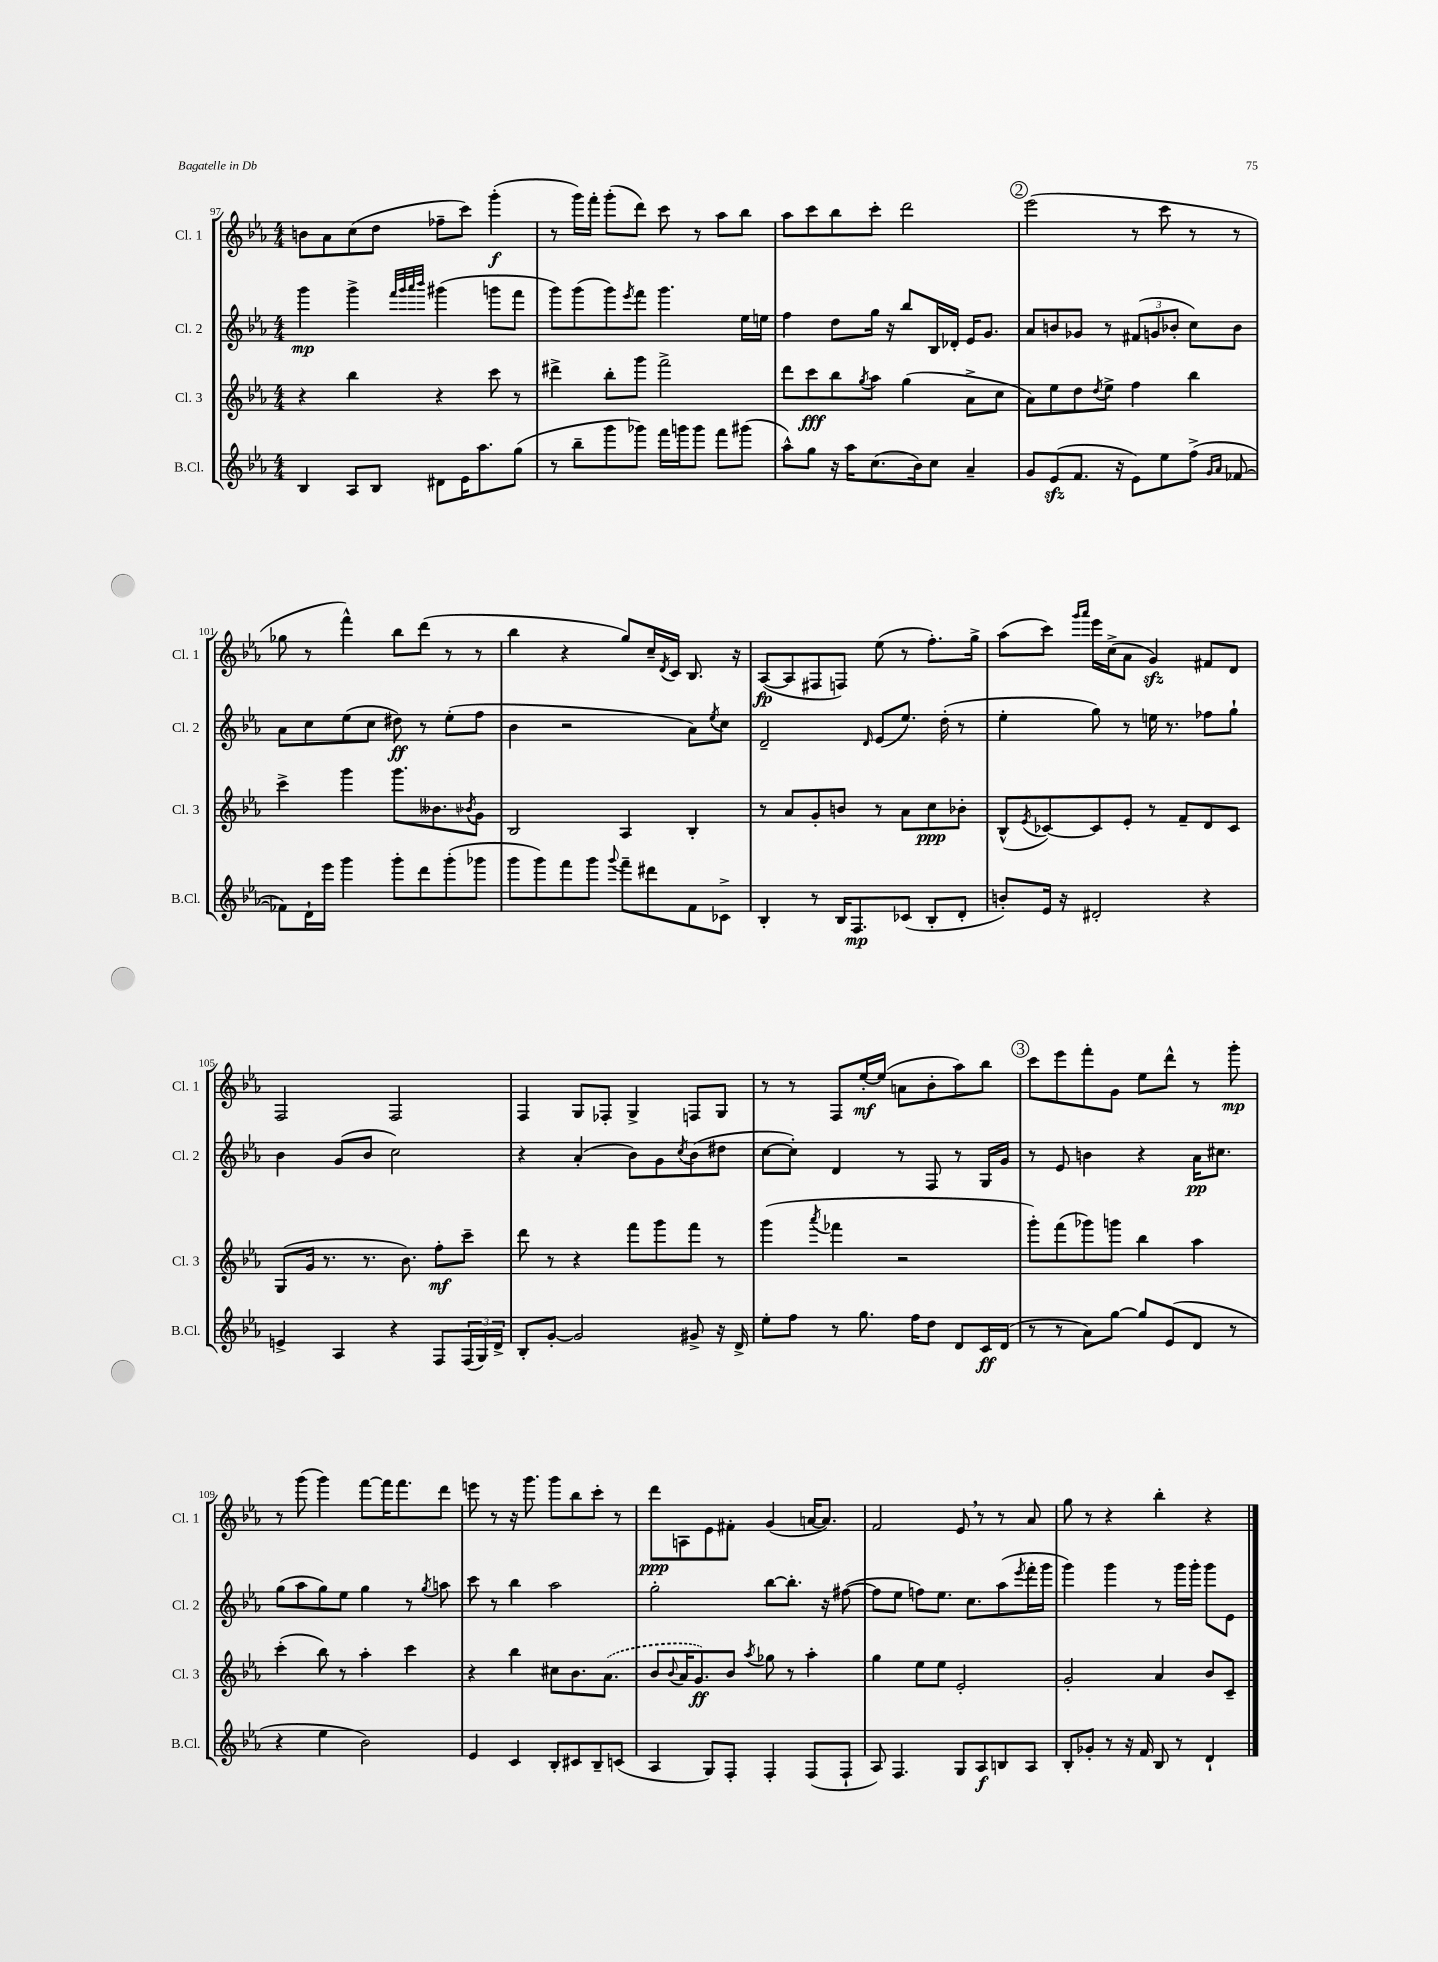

**kern	**dynam	**kern	**dynam	**kern	**dynam	**kern	**dynam
*part4	*part4	*part3	*part3	*part2	*part2	*part1	*part1
*staff4	*staff4	*staff3	*staff3	*staff2	*staff2	*staff1	*staff1
*I"B.Cl.	*	*I"Cl. 3	*	*I"Cl. 2	*	*I"Cl. 1	*
*I'B.Cl.	*	*I'Cl. 3	*	*I'Cl. 2	*	*I'Cl. 1	*
*clefG2	*	*clefG2	*	*clefG2	*	*clefG2	*
*k[b-e-a-]	*	*k[b-e-a-]	*	*k[b-e-a-]	*	*k[b-e-a-]	*
*M4/4	*	*M4/4	*	*M4/4	*	*M4/4	*
=97	=97	=97	=97	=97	=97	=97	=97
4B-/	.	4r	.	4ggg\	mp	8bn\L	.
.	.	.	.	.	.	8a-\	.
8A-/L	.	4bb-\	.	4ggg^\	.	(8cc\	.
8B-/J	.	.	.	.	.	8dd\J	.
.	.	.	.	32qqfff/LLL	.	.	.
.	.	.	.	32qqggg/	.	.	.
.	.	.	.	32qqaaa-/	.	.	.
.	.	.	.	32qqbbb-/JJJ	.	.	.
8d#X\L	.	4r	.	(4ggg#X\	.	8ff-X~\L	.
16e-\K	.	.	.	.	.	8ccc\J)	.
8.aa-\	.	.	.	.	.	.	.
.	.	8ccc\	.	8gggn\L	.	(4ggg'\	f
(8gg\J	.	8r	.	8fff\J	.	.	.
=98	=98	=98	=98	=98	=98	=98	=98
8r	.	4ddd#X^\	.	8ggg\L)	.	8r	.
8bb-~\L	.	.	.	(8ggg\	.	16ggg\LL)	.
.	.	.	.	.	.	16fff'\JJ	.
8ggg\	.	8bb-'\L	.	8ggg\)	.	(8ggg'\L	.
.	.	.	.	8qeee-/	.	.	.
8ggg-X\J)	.	8ggg\J	.	8fff\J	.	8ddd\J)	.
16fff\LL	.	2fff^\	.	4.ggg\	.	8ccc\	.
16gggn\J	.	.	.	.	.	.	.
8ggg\J	.	.	.	.	.	8r	.
8fff\L	.	.	.	.	.	8aa-\L	.
(8ggg#X\J	.	.	.	16ee-\LL	.	8bb-\J	.
.	.	.	.	16een\JJ	.	.	.
=99	=99	=99	=99	=99	=99	=99	=99
8aa-^^\L)	.	8ddd\L	.	4ff\	.	8aa-\L	.
8gg\J	.	8ccc\	fff	.	.	8ccc\	.
16r	.	8bb-\	.	8dd\L	.	8bb-\	.
16aa-\KL	.	.	.	.	.	.	.
.	.	8qgg/	.	.	.	.	.
(8.cc\	.	8aa-\J	.	16gg\Jk	.	8ccc'\J	.
.	.	.	.	16r	.	.	.
.	.	(4gg\	.	8bb-/L	.	2ddd\	.
16b-\k)	.	.	.	.	.	.	.
8cc\J	.	.	.	16B-/L	.	.	.
.	.	.	.	16d-X'/JJ	.	.	.
4a-~/	.	8a-^\L	.	16e-/KL	.	.	.
.	.	.	.	8.g/J	.	.	.
.	.	8cc\J	.	.	.	.	.
!!LO:REH:place=s1:t=2
=100	=100	=100	=100	=100	=100	=100	=100
8g/L	.	8a-\L)	.	8a-/L	.	(2eee-\	.
(8e-zz/	.	8ee-\	.	8bn/	.	.	.
8.f/J	.	8dd\	.	8g-X/J	.	.	.
.	.	8qdd/	.	.	.	.	.
.	.	8ee-^\J	.	8r	.	.	.
16r	.	.	.	.	.	.	.
8e-\L)	.	4ff\	.	(12f#X/L	.	8r	.
.	.	.	.	12gn/	.	.	.
8ee-\	.	.	.	.	.	8ccc\	.
.	.	.	.	12b-X'/J	.	.	.
(8ff^\J	.	4bb-\	.	8cc\L)	.	8r	.
16qqg/LL	.	.	.	.	.	.	.
16qqa-/JJ	.	.	.	.	.	.	.
[8f-X/	.	.	.	8b-\J	.	8r	.
!!LO:LB:g=z
=101	=101	=101	=101	=101	=101	=101	=101
8f-X\L])	.	4ccc^\	.	8a-\L	.	8gg-X\	.
16d`\L	.	.	.	8cc\	.	8r	.
16eee-\JJ	.	.	.	.	.	.	.
4ggg\	.	4ggg\	.	(8ee-\	.	4fff^^\)	.
.	.	.	.	8cc\J	.	.	.
8ggg'\L	.	8.ggg\L	.	8dd#X\)	ff	8bb-\L	.
8ddd\	.	.	.	8r	.	(8ddd\J	.
.	.	8.b--X\	.	.	.	.	.
(8ggg'\	.	.	.	(8ee-'\L	.	8r	.
.	.	8qb-X/	.	.	.	.	.
8ggg-X\J	.	8g\J	.	8ff\J	.	8r	.
=102	=102	=102	=102	=102	=102	=102	=102
8ggg\L	.	2B-/	.	4b-\	.	4bb-\	.
8ggg\)	.	.	.	.	.	.	.
8fff\	.	.	.	2r	.	4r	.
8ggg\J	.	.	.	.	.	.	.
8qqggg/	.	.	.	.	.	.	.
8fff~\L	.	4A-/	.	.	.	8gg/L)	.
8ddd#X\	.	.	.	.	.	16cc~/L	.
.	.	.	.	.	.	8qd/	.
.	.	.	.	.	.	16c/JJ	.
8f\	.	4B-'/	.	8a-\L)	.	8.B-/	.
.	.	.	.	8qee-/	.	.	.
8c-X^\J	.	.	.	8cc\J	.	.	.
.	.	.	.	.	.	16r	.
=103	=103	=103	=103	=103	=103	=103	=103
4B-'/	.	8r	.	2d~/	.	([8A-/L	fp
.	.	8a-/L	.	.	.	8A-/]	.
8r	.	8g'/	.	.	.	8F#X/	.
16B-/KL	.	8bn/J	.	.	.	8Fn/J)	.
8.F/	mp	.	.	.	.	.	.
.	.	.	.	16qqd/	.	.	.
.	.	8r	.	(8e-/L	.	(8ee-\	.
(8c-X/J	.	8a-\L	.	8.ee-/J)	.	8r	.
8B-'/L	.	8cc\	ppp	.	.	8.ff'\L)	.
.	.	.	.	(16dd'\	.	.	.
8d'/J	.	8b-X'\J	.	8r	.	.	.
.	.	.	.	.	.	16gg^\Jk	.
=104	=104	=104	=104	=104	=104	=104	=104
8bn'/L)	.	(8B-^^/L	.	4ee-'\	.	(8aa-\L	.
.	.	8qe-/	.	.	.	.	.
16e-/Jk	.	[8c-X/)	.	.	.	8ccc\J)	.
16r	.	.	.	.	.	.	.
.	.	.	.	.	.	16qqggg/LL	.
.	.	.	.	.	.	16qqaaa-/JJ	.
2d#X'/	.	8c-/]	.	8gg\)	.	16eee-\LL	.
.	.	.	.	.	.	(16cc^\J	.
.	.	8e-'/J	.	8r	.	8a-\J	.
.	.	8r	.	16een\	.	4gzz/)	.
.	.	.	.	8.r	.	.	.
.	.	8f~/L	.	.	.	.	.
4r	.	8d/	.	8ff-X\L	.	8f#X/L	.
.	.	8c-/J	.	8gg`\J	.	8d/J	.
!!LO:LB:g=z
=105	=105	=105	=105	=105	=105	=105	=105
4en^/	.	(8G/L	.	4b-\	.	2F/	.
.	.	16g/Jk	.	.	.	.	.
.	.	8.r	.	.	.	.	.
4A-/	.	.	.	(8g/L	.	.	.
.	.	8.r	.	8b-/J	.	.	.
4r	.	.	.	2cc\)	.	2F/	.
.	.	8.b-\)	.	.	.	.	.
8F/L	.	8ff'\L	mf	.	.	.	.
(24F/L	.	8ccc~\J	.	.	.	.	.
24G/)	.	.	.	.	.	.	.
24d^/JJ	.	.	.	.	.	.	.
=106	=106	=106	=106	=106	=106	=106	=106
8B-'/L	.	8ddd\	.	4r	.	4F/	.
[8g'/J	.	8r	.	.	.	.	.
2g/]	.	4r	.	(4a-'/	.	8G/L	.
.	.	.	.	.	.	8F-X'/J	.
.	.	8fff\L	.	8b-\L)	.	4G^/	.
.	.	8ggg\	.	8g\	.	.	.
.	.	.	.	8qcc/	.	.	.
8g#X^/	.	8fff\J	.	(8b-\	.	8Fn/L	.
16r	.	8r	.	8dd#X\J	.	8G/J	.
16d^/	.	.	.	.	.	.	.
=107	=107	=107	=107	=107	=107	=107	=107
8ee-'\L	.	(4ggg\	.	[8cc\L	.	8r	.
8ff\J	.	.	.	8cc'\J])	.	8r	.
.	.	8qaaa-/	.	.	.	.	.
8r	.	4fff-X\	.	4d/	.	8F/L	.
8.gg\	.	.	.	.	.	[16ee-'/L	mf
.	.	.	.	.	.	(16ee-/JJ]	.
.	.	2r	.	8r	.	8an\L	.
16ff\KL	.	.	.	.	.	.	.
8dd\J	.	.	.	8F/	.	8b-'\	.
8d/L	.	.	.	8r	.	8aa-\)	.
16c/L	ff	.	.	16G/LL	.	8bb-\J	.
(16d/JJ	.	.	.	16g/JJ	.	.	.
!!LO:REH:place=s1:t=3
=108	=108	=108	=108	=108	=108	=108	=108
8r	.	8ggg'\L)	.	8r	.	8ccc\L	.
8r	.	(8fff\	.	8e-/	.	8eee-\	.
8a-\L)	.	8ggg-X\)	.	4bn\	.	8fff'\	.
[8gg\J	.	8gggn\J	.	.	.	8g\J	.
8gg/L]	.	4bb-\	.	4r	.	8ee-\L	.
(8e-/	.	.	.	.	.	8ddd^^\J	.
8d/J	.	4aa-\	.	16a-\KL	pp	8r	.
.	.	.	.	8.cc#X\J	.	.	.
8r	.	.	.	.	.	8ggg'\	mp
!!LO:LB:g=z
=109	=109	=109	=109	=109	=109	=109	=109
4r	.	(4ccc'\	.	(8gg\L	.	8r	.
.	.	.	.	8aa-\	.	(8ggg\	.
4ee-\	.	8bb-\)	.	8gg\)	.	4ggg\)	.
.	.	8r	.	8ee-\J	.	.	.
2b-\)	.	4aa-'\	.	4gg\	.	[8fff\L	.
.	.	.	.	.	.	16fff\K]	.
.	.	.	.	.	.	8.fff\	.
.	.	4ccc\	.	8r	.	.	.
.	.	.	.	8qgg/	.	.	.
.	.	.	.	8aan\	.	8ddd\J	.
=110	=110	=110	=110	=110	=110	=110	=110
4e-/	.	4r	.	8ccc\	.	8eeen\	.
.	.	.	.	8r	.	8r	.
4c/	.	4bb-\	.	4bb-\	.	16r	.
.	.	.	.	.	.	8.ggg\	.
8B-'/L	.	8cc#X\L	.	2aa-\	.	8ggg\L	.
8c#X/	.	8.b-\	.	.	.	8bb-\	.
8B-~/	.	.	.	.	.	8ccc'\J	.
.	.	(8.a-\J	.	.	.	.	.
(8cn/J	.	.	.	.	.	8r	.
=111	=111	=111	=111	=111	=111	=111	=111
4A-/	.	8b-/L	.	2gg'\	.	8ddd\L	ppp
.	.	8qqb-/	.	.	.	.	.
.	.	16a-/K	.	.	.	8An\	.
.	.	8.g/)	ff	.	.	.	.
8G/L)	.	.	.	.	.	8e-\	.
8F'/J	.	8b-/J	.	.	.	8f#X'\J	.
.	.	8qaa-/	.	.	.	.	.
4F'/	.	8gg-X\	.	[8bb-\L	.	(4g/	.
.	.	8r	.	8.bb-'\J]	.	.	.
(8F/L	.	4aa-'\	.	.	.	[16an/KL	.
.	.	.	.	16r	.	8.a/J])	.
8F`/J	.	.	.	([8ff#X\	.	.	.
=112	=112	=112	=112	=112	=112	=112	=112
8A-/)	.	4gg\	.	8ff#\L]	.	2f/	.
4.F/	.	.	.	8ee-\J	.	.	.
.	.	8ee-\L	.	8ffn\L)	.	.	.
.	.	8ee-\J	.	8.ee-\J	.	.	.
8G/L	.	2e-'/	.	.	.	8e-,/	.
.	.	.	.	8.cc\L	.	.	.
8A-/	f	.	.	.	.	8r	.
8Bn/	.	.	.	(8aa-\	.	8r	.
.	.	.	.	8qeee-/	.	.	.
8A-/J	.	.	.	16fff'\L	.	8a-/	.
.	.	.	.	16ggg\JJ	.	.	.
=113	=113	=113	=113	=113	=113	=113	=113
8B-'/L	.	2g'/	.	4ggg\)	.	8gg\	.
8g-X'/J	.	.	.	.	.	8r	.
8r	.	.	.	4ggg\	.	4r	.
16r	.	.	.	.	.	.	.
16f/	.	.	.	.	.	.	.
8B-/	.	4a-/	.	8r	.	4bb-'\	.
8r	.	.	.	16ggg\LL	.	.	.
.	.	.	.	16ggg'\JJ	.	.	.
4d`/	.	8b-/L	.	8ggg\L	.	4r	.
.	.	8c~/J	.	8e-\J	.	.	.
==	==	==	==	==	==	==	==
*-	*-	*-	*-	*-	*-	*-	*-
